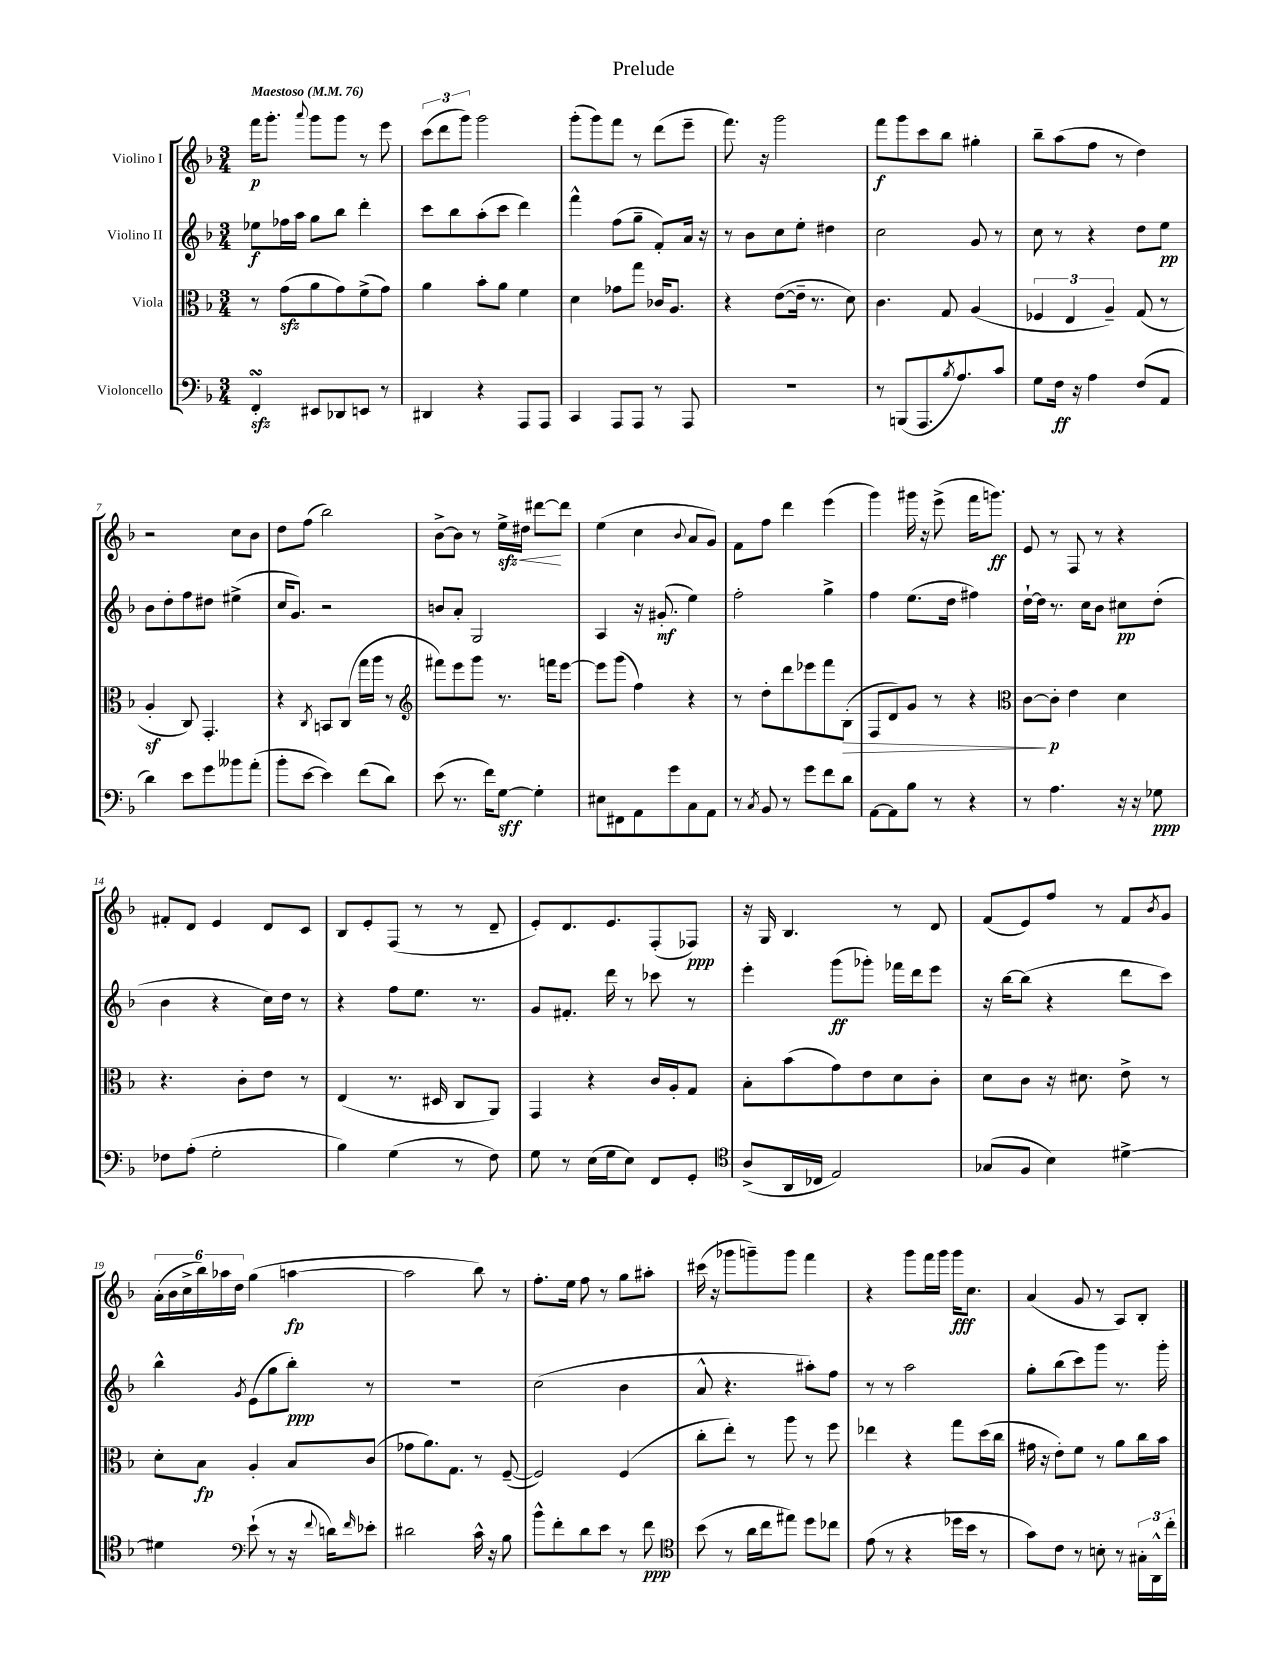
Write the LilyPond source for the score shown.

\header { title = "Prelude" }
<<
\new StaffGroup <<
\new Staff = "s0" \with { instrumentName = "Violino I" } {
    \clef treble \key f \major \numericTimeSignature \time 3/4 \tempo "Maestoso" 4 = 76
    f'''16\p g'''8.-. \appoggiatura { a'''8 } g'''8 g'''8 r8 e'''8 |
    \tuplet 3/2 { c'''8( d'''8 g'''8) } g'''2 |
    g'''8-.( g'''8) f'''8 r8 d'''8( e'''8-- |
    f'''8.) r16 g'''2 |
    f'''8\f g'''8 c'''8 bes''8 gis''4-. |
    bes''8-- a''8( f''8 r8 d''4) |
    r2 c''8 bes'8 |
    d''8 f''8( bes''2) |
    bes'8~-> bes'8 r8 e''16->\sfz\< dis''16 dis'''8~\! dis'''8 |
    e''4( c''4 \appoggiatura { bes'8 } a'8 g'8) |
    f'8 f''8 d'''4 e'''4( |
    g'''4) gis'''16 r16 e'''8->( f'''16 g'''8.\ff) |
    e'8 r8 f8 r8 r4 |
    fis'8-. d'8 e'4 d'8 c'8 |
    bes8 e'8-. f8( r8 r8 d'8-- |
    e'8-.) d'8. e'8. f8-.( fes8\ppp) |
    r16 g16 bes4. r8 d'8 |
    f'8( e'8) f''8 r8 f'8 \acciaccatura { bes'8 } g'8 |
    \tuplet 6/4 { a'16-.( bes'16 c''16-> bes''16) aes''16 d''16 } g''4( a''4~\fp |
    a''2 bes''8) r8 |
    f''8.-. e''16 f''8 r8 g''8 ais''8-. |
    cis'''16( r16 ges'''8 g'''8--) g'''8 f'''4 |
    r4 g'''8 f'''16 g'''16 g'''16\fff c''8. |
    a'4( g'8 r8 a8) bes8-. \bar "|." |
}
\new Staff = "s1" \with { instrumentName = "Violino II" } {
    \clef treble \key f \major \numericTimeSignature \time 3/4
    ees''8\f fes''16 a''16 g''8 bes''8 d'''4-. |
    c'''8 bes''8 a''8-.( c'''8 d'''4) |
    f'''4-^ f''8( g''8-- f'8-.) a'16 r16 |
    r8 bes'8 c''8 e''8-. dis''4 |
    c''2 g'8 r8 |
    c''8 r8 r4 d''8 e''8\pp |
    bes'8 d''8-. f''8 dis''8 eis''4->( |
    c''16 g'8.) r2 |
    b'8 a'8-. g2 |
    a4 r16 gis'8.-.\mf( e''4) |
    f''2-. g''4-> |
    f''4 e''8.( d''16 fis''4) |
    d''16~-! d''16 r8. c''16 bes'8 cis''8\pp d''8-.( |
    bes'4 r4 c''16) d''16 r8 |
    r4 f''8 e''8. r8. |
    g'8 fis'8.-. d'''16 r8 ces'''8 r8 |
    e'''4-. g'''8\ff( ges'''8-.) fes'''16 d'''16 e'''8 |
    r16 bes''16~ bes''8( r4 d'''8 c'''8) |
    bes''4-^ \acciaccatura { g'8 } e'8( g''8 bes''8-.\ppp) r8 |
    R2. |
    c''2( bes'4 |
    a'8-^ r4. ais''8-.) f''8 |
    r8 r8 a''2 |
    g''8-. bes''8( c'''8) g'''8 r8. g'''16-. \bar "|." |
}
\new Staff = "s2" \with { instrumentName = "Viola" } {
    \clef alto \key f \major \numericTimeSignature \time 3/4
    r8 g'8\sfz( a'8 g'8) f'8->( g'8) |
    a'4 bes'8-. a'8 f'4 |
    d'4 ges'8 g''8 ces'16 a8. |
    r4 e'8~( e'16-- r8. d'8) |
    c'4. g8 a4( |
    \tuplet 3/2 { fes4 e4 a4--) } g8( r8 |
    a4-.\sf c8) g,4.-. |
    r4 \acciaccatura { c8 } b,8 c8( g''16 a''16 r8 |
    \clef treble fis'''8) e'''8 g'''8 r8. f'''16 e'''8~ |
    e'''8 g'''8( f''4) r4 |
    r8 d''8-. d'''8 ees'''8 f'''8 bes8-.\>( |
    f8 d'8) g'8 r8 r4 |
    \clef alto c'8~\! c'8-.\p e'4 d'4 |
    r4. c'8-. e'8 r8 |
    e4( r8. dis16 c8 a,8) |
    g,4 r4 c'16 a16-. g8 |
    bes8-. bes'8( g'8) e'8 d'8 c'8-. |
    d'8 c'8 r16 dis'8. e'8-> r8 |
    d'8-. bes8\fp a4-. bes8 c'8( |
    ges'8 a'8.) g8. r8 f8~--( |
    f2) f4( |
    c''8-. e''8-.) r8 a''8 r8 f''8 |
    ees''4 r4 g''8 d''16( c''16 |
    gis'16 r16 e'8-.) f'8 r8 a'8 c''16 bes'16 \bar "|." |
}
\new Staff = "s3" \with { instrumentName = "Violoncello" } {
    \clef bass \key f \major \numericTimeSignature \time 3/4
    f,4-.\turn\sfz eis,8 des,8 e,8 r8 |
    dis,4 r4 a,,8 a,,8 |
    c,4 a,,8 a,,8 r8 a,,8 |
    R2. |
    r8 b,,8( a,,8. \acciaccatura { bes8 } a8.) c'8 |
    g8 f16\ff r16 a4 f8( a,8 |
    d'4) e'8 g'8 beses'8 a'8-.( |
    bes'8-. e'8~ e'4) f'8( d'8) |
    e'8( r8. f'16) g8~\sff g4-. |
    eis8 fis,8 a,8 g'8 c8 a,8 |
    r8 \acciaccatura { c8 } bes,8 r8 g'8 f'8 d'8 |
    a,8~ a,8 bes8 r8 r4 |
    r8 a4. r16 r16 ges8\ppp |
    fes8 a8-.( g2-. |
    bes4) g4( r8 f8) |
    g8 r8 e16( g16 e8) f,8 g,8-. |
    \clef tenor a8->( a,16 ces16 e2) |
    ges8( f8 bes4) dis'4~-> |
    dis'4 \clef bass e'8-!( r8 r16 \appoggiatura { f'8 } d'16) \grace { f'16 } ees'8-. |
    dis'2 c'16-^ r16 bes8 |
    bes'8-^ f'8-. d'8 e'8 r8 f'8\ppp |
    \clef tenor bes'8( r8 a'16 c''16 eis''8) d''8 ces''8 |
    e'8( r8 r4 des''16 bes'16 r8 |
    g'8) c'8 r8 b8-. r8 \tuplet 3/2 { gis16-. a,16-^ c''16-. } \bar "|." |
}
>>
>>
